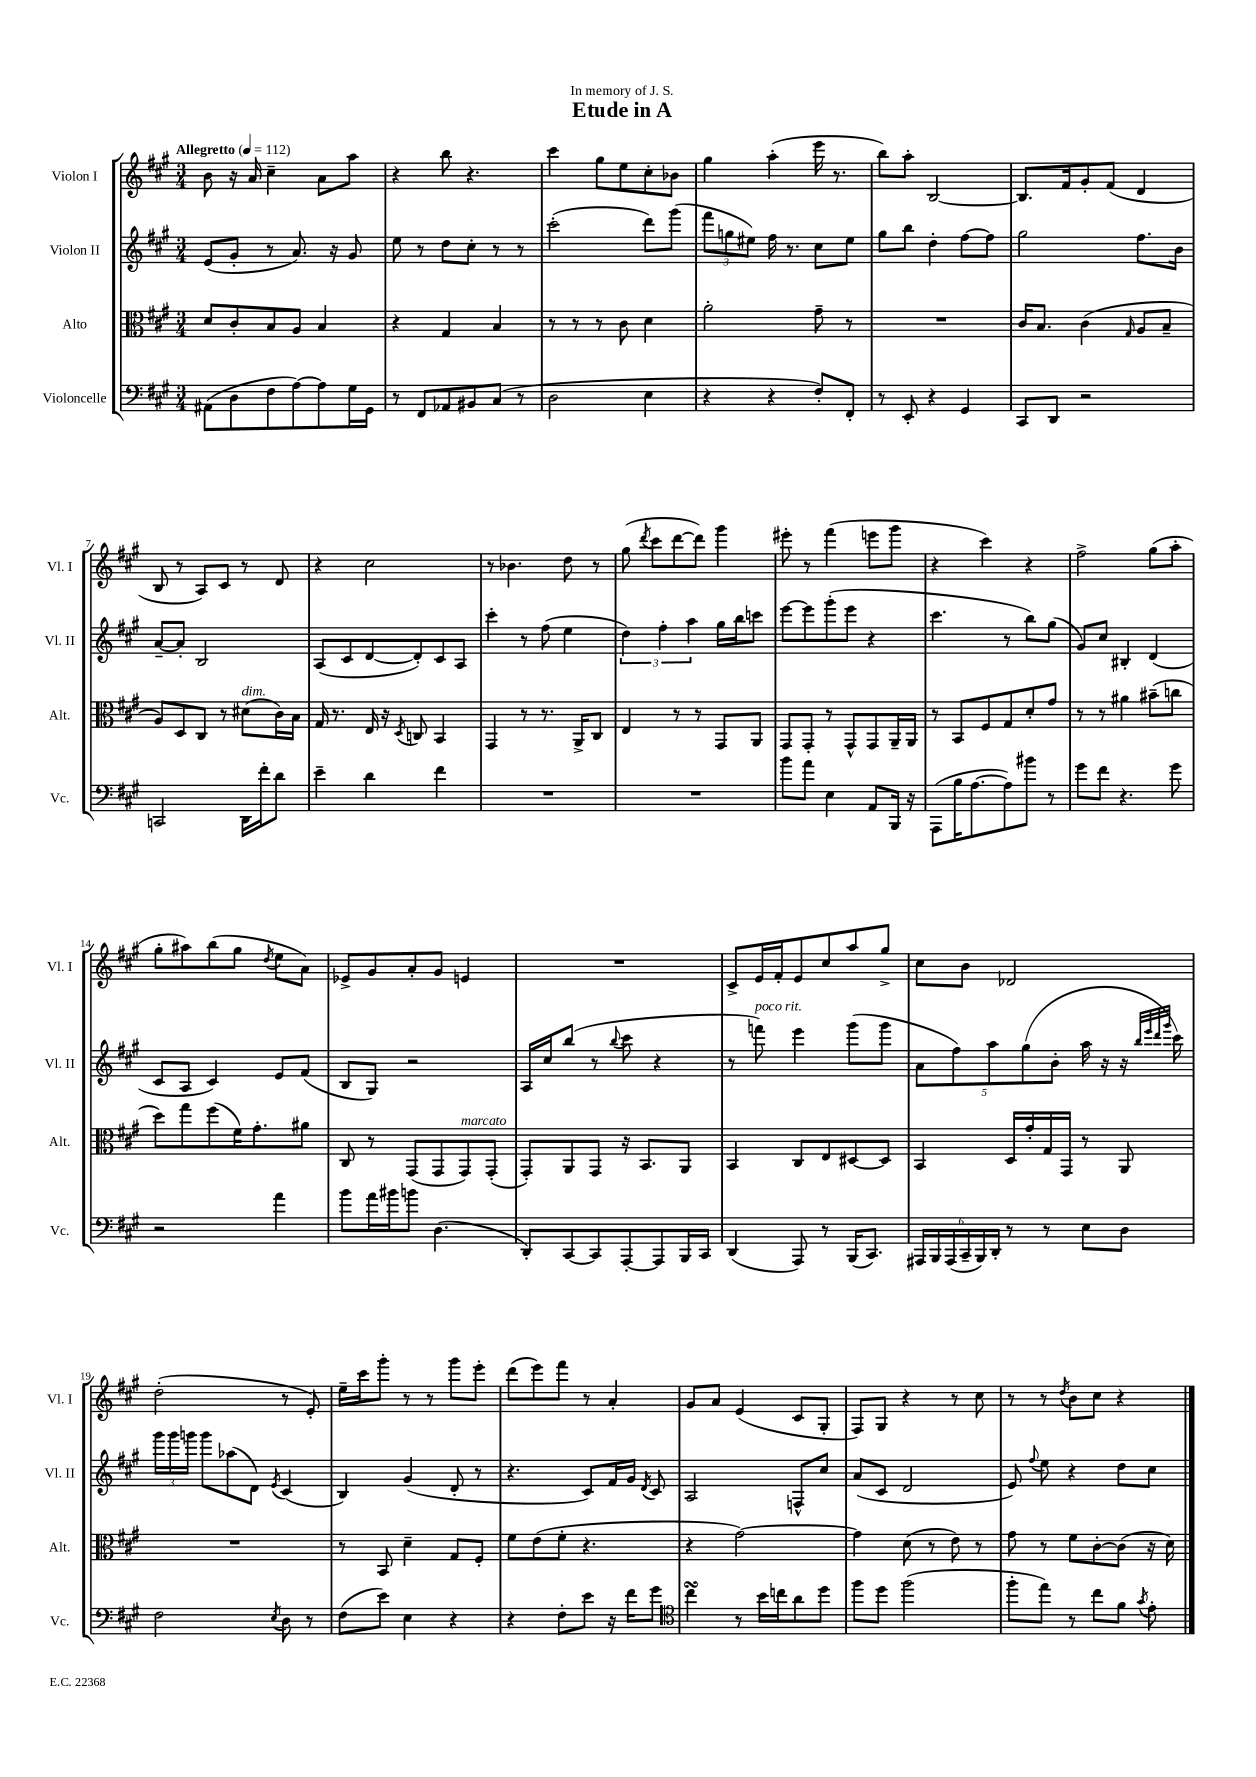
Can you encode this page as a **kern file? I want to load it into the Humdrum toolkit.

**kern	**kern	**kern	**kern
*staff4	*staff3	*staff2	*staff1
*clefF4	*clefC3	*clefG2	*clefG2
*k[f#c#g#]	*k[f#c#g#]	*k[f#c#g#]	*k[f#c#g#]
*M3/4	*M3/4	*M3/4	*M3/4
*MM112	*MM112	*MM112	*MM112
(8AA#	8d	(8e	8b
8D	8c#'	8g#'	16r
.	.	.	16a
8F#	8B	8r	4cc#~
[8A)	8A	8.a)	.
8A]	4B	.	8a
.	.	16r	.
16G#	.	8g#	8aa
16GG#	.	.	.
=	=	=	=
8r	4r	8ee	4r
8FF#	.	8r	.
8AA-	4G#	8dd	8bb
8BB#	.	8cc#'	4.r
(8C#	4B	8r	.
8r	.	8r	.
=	=	=	=
2D	8r	(2ccc#'	4ccc#
.	8r	.	.
.	8r	.	8gg#
.	8c#	.	8ee
4E	4d	8ddd)	8cc#'
.	.	(8ggg#	8b-
=	=	=	=
4r	2a'	12fff#	4gg#
.	.	12gg	.
.	.	12ee#)	.
4r	.	16ff#	(4aa'
.	.	8.r	.
8F#')	8g#~	8cc#	16eee
.	.	.	8.r
8FF#'	8r	8ee#	.
=	=	=	=
8r	2.r	8gg#	8bb)
8EE'	.	8bb	8aa'
4r	.	4dd'	[2B
4GG#	.	[8ff#	.
.	.	8ff#]	.
=	=	=	=
8CC#	16c#	2gg#	8.B]
.	8.B	.	.
8DD	.	.	.
.	.	.	16f#
2r	(4c#	.	8g#'
.	.	.	(8f#
.	16qqG#	.	.
.	8A	8.ff#	4d
.	8B~	.	.
.	.	16b	.
=	=	=	=
2CC	8A)	[8a~	8B
.	8D	8a']	8r
.	8C#	2B	8A)
.	8r	.	8c#
16DD	(8d#	.	8r
16f#'	.	.	.
8d	16c#)	.	8d
.	16B	.	.
=	=	=	=
4e~	16G#	(8A	4r
.	8.r	.	.
.	.	8c#	.
4d	16E	[8d	2cc#
.	16r	.	.
.	8qD	.	.
.	8C	8d'])	.
4f#	4BB	8c#	.
.	.	8A	.
=	=	=	=
2.r	4GG#	4ccc#'	8r
.	.	.	4.b-
.	8r	8r	.
.	8.r	(8ff#	.
.	.	4ee	8dd
.	16AA^	.	.
.	8C#	.	8r
=	=	=	=
2.r	4E	6dd)	(8gg#
.	.	.	8qddd
.	.	.	8ccc#
.	.	6ff#'	.
.	8r	.	[8ddd
.	.	6aa	.
.	8r	.	8ddd])
.	8GG#	16gg#	4ggg#
.	.	16bb	.
.	8AA	8ccc	.
=	=	=	=
8b	8GG#	[8eee	8eee#'
8a	8GG#'	8eee]	8r
4E	8r	(8ggg#'	(4fff#
.	8GG#^^	8eee	.
8AA	8GG#	4r	8eee
16BBB	16AA~	.	8ggg#
16r	16AA	.	.
=	=	=	=
(8AAA	8r	4.ccc#	4r
16B	8BB	.	.
[8.A	.	.	.
.	8F#	.	4ccc#)
8A])	8G#	8r	.
8b#	8d'	8bb)	4r
8r	8g#	(8gg#	.
=	=	=	=
8g#	8r	8g#)	2ff#^
8f#	8r	8cc#	.
4.r	4a#	4B#'	.
.	(8b#~	(4d	(8gg#
8g#	8cc	.	8aa'
=	=	=	=
2r	8dd)	8c#	8gg#'
.	8gg#	8A	8aa#)
.	(8ff#	4c#)	(8bb
.	16f#)	.	8gg#
.	8.g#'	.	.
.	.	.	8qdd
4a	.	8e	8ee
.	8a#	(8f#	8a)
=	=	=	=
8b	8C#	8B	8e-^
16a	8r	8G#)	8g#
16b#	.	.	.
8b	(8GG#	2r	8a'
(4.D	8GG#	.	8g#
.	8GG#)	.	4e
.	(8GG#'	.	.
=	=	=	=
8DD')	8GG#')	16A	2.r
.	.	16cc#	.
[8CC#	8AA	(8bb	.
8CC#]	8GG#	8r	.
.	.	8qqbb	.
[8AAA'	16r	8ccc#	.
.	8.BB	.	.
8AAA]	.	4r	.
16BBB	8AA	.	.
16CC#	.	.	.
=	=	=	=
(4DD	4BB	8r	8c#^
.	.	8fff)	16e
.	.	.	16f#'
8AAA)	8C#	4eee	8e
8r	8E	.	8cc#
(16BBB	[8D#	(8ggg#	8aa
8.CC#)	.	.	.
.	8D#]	8ggg#	8gg#^
=	=	=	=
24AAA#	4BB	10a	8cc#
24BBB	.	.	.
(24AAA#	.	.	.
.	.	10ff#)	.
24CC#~	.	.	8b
24BBB)	.	.	.
.	.	10aa	.
24DD'	.	.	.
8r	16D	.	2d-
.	.	(10gg#	.
.	16g#'	.	.
8r	16G#	.	.
.	.	10b'	.
.	16GG#	.	.
8E	8r	16aa	.
.	.	16r	.
8D	8AA	16r	.
.	.	32qqbb	.
.	.	32qqeee	.
.	.	32qqddd	.
.	.	32qqggg#	.
.	.	16ccc#)	.
=	=	=	=
2F#	2.r	24ggg#	(2dd'
.	.	24ggg#	.
.	.	24ggg	.
.	.	8ggg	.
.	.	(8aa-	.
.	.	8d)	.
8qE	.	8qe	.
8D	.	(4c#	8r
8r	.	.	8e')
=	=	=	=
(8F#	8r	4B)	16ee~
.	.	.	16ccc#
8e)	8BB	.	8ggg#'
4E	4d~	(4g#	8r
.	.	.	8r
4r	8G#	8d'	8ggg#
.	8F#'	8r	8eee'
=	=	=	=
4r	8f#	4.r	(8ddd
.	(8e	.	8eee)
8F#'	8f#'	.	8fff#
8e	4.r	8c#)	8r
16r	.	16f#	4a'
16f#	.	16g#	.
.	.	8qd	.
8g#	.	8c#	.
=	=	=	=
*clefC4	*	*	*
4cc#	4r	2A	8g#
.	.	.	8a
8r	[2g#)	.	(4e
16b	.	.	.
16cc	.	.	.
8a	.	8F^^	8c#
8dd	.	8cc#	8G#'
=	=	=	=
8ff#	4g#]	(8a	8F#)
8dd	.	8c#	8G#
(2ff#	(8d	2d	4r
.	8r	.	.
.	8e)	.	8r
.	8r	.	8cc#
=	=	=	=
8ff#'	8g#	8e)	8r
.	.	8qqff#	.
8ee)	8r	8ee	8r
.	.	.	8qdd
8r	8f#	4r	8b
8cc#	[8c#'	.	8cc#
8f#	(8c#]	8dd	4r
8qg#	.	.	.
8e'	16r	8cc#	.
.	16d)	.	.
==	==	==	==
*-	*-	*-	*-
